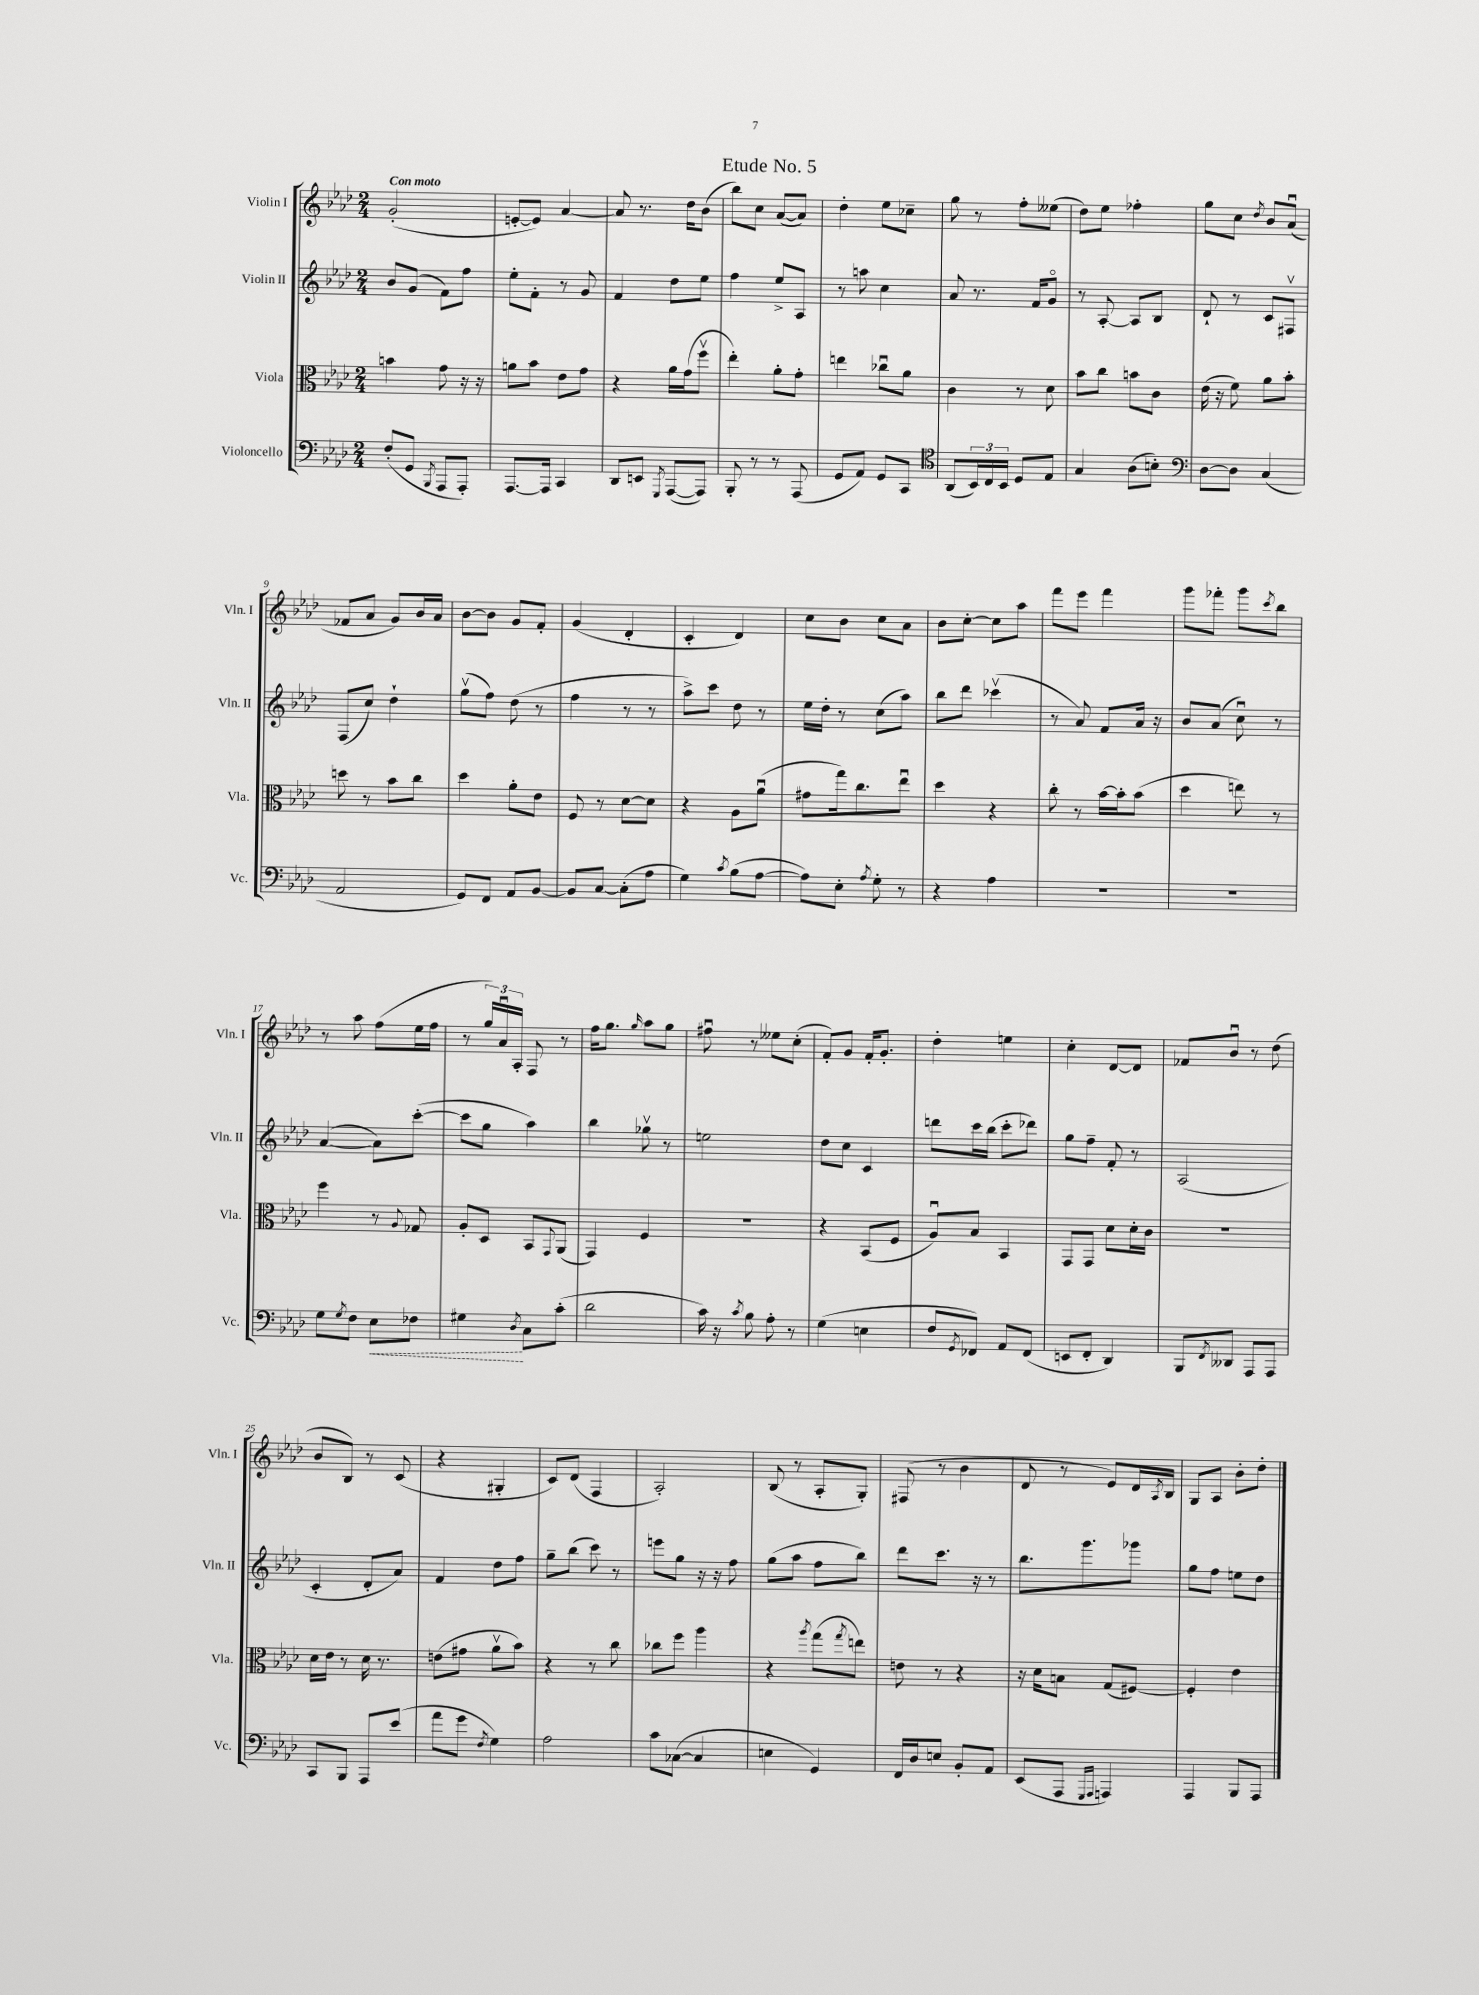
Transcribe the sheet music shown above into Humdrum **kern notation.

**kern	**kern	**kern	**kern
*staff4	*staff3	*staff2	*staff1
*clefF4	*clefC3	*clefG2	*clefG2
*k[b-e-a-d-]	*k[b-e-a-d-]	*k[b-e-a-d-]	*k[b-e-a-d-]
*M2/4	*M2/4	*M2/4	*M2/4
(8F'	4b	8b-	(2g'
8GG	.	(8g	.
8qBBB-	.	.	.
8AAA-	8g	8f)	.
8AAA-')	16r	8ff	.
.	16r	.	.
=	=	=	=
[8.AAA-	8a	8ee-'	[8e'
.	8b-	8f'	8e])
16AAA-]	.	.	.
4CC	8e-	8r	[4a-
.	8g	8g	.
=	=	=	=
8DD-	4r	4f	8a-]
8EE	.	.	8.r
8qGGG	.	.	.
([8AAA-	16a-	8dd-	.
.	(16g	.	16dd-
8AAA-])	8ffv	8ee-	(8b-
=	=	=	=
8BBB-'	4ee-')	4ff	8bb-)
8r	.	.	8cc
8r	8a-'	8ee-^	([8a-
(8AAA-	8g'	8A-	8a-])
=	=	=	=
8GG	4ee	8r	4dd-'
8AA-)	.	8aa	.
8GG	8cc-u	4cc	8ee-
8CC	8a-	.	8cc-~
=	=	=	=
*clefC4	*	*	*
(8AA-	4c	8a-	8gg
24BB-)	.	8.r	8r
24C	.	.	.
24BB-	.	.	.
8D-	8r	.	8ff'
.	.	16f	.
8E-	8d-	8go	(8ee--
=	=	=	=
4G	8b-	8r	8dd-)
.	8cc	[8A-'	8ee-
(8A-	8b	8A-]	4ff-'
8B')	8c	8B-	.
=	=	=	=
*clefF4	*	*	*
[8D-	(16e-	8d-`	8gg
.	16r	.	.
8D-]	8f)	8r	8cc
.	.	.	8qdd-
(4C	8a-	8c	8b-
.	8b-'	8F#v	(8a-u
=	=	=	=
2AA-	8dd	(8F	8f-
.	8r	8cc)	8a-
.	8b-	4dd-`	8g)
.	8cc	.	16b-
.	.	.	16a-
=	=	=	=
8GG)	4dd-	(8ggv	[8b-
8FF	.	8ff)	8b-]
8AA-	8a-'	(8dd-	8g
[8BB-	8e-	8r	8f'
=	=	=	=
8BB-]	8F	4ff	(4g
[8C	8r	.	.
(8C']	[8d-	8r	4d-'
8A-	8d-]	8r	.
=	=	=	=
4G)	4r	8aa-^)	4c'
.	.	8ccc	.
8qc	.	.	.
(8B-	8A-	8dd-	4d-)
[8A-	(8a-u	8r	.
=	=	=	=
8A-])	8g#	16ee-	8cc
.	.	16dd-'	.
8E-'	16gg)	8r	8b-
.	8.cc	.	.
8qA-	.	.	.
8G'	.	(8cc	8cc
8r	8ee-u	8aa-)	8a-
=	=	=	=
4r	4dd-	8bb-	8b-
.	.	8ddd-	[8cc'
4A-	4r	(4ccc-v	8cc]
.	.	.	8aa-
=	=	=	=
2r	8cc'	8r	8fff
.	8r	8a-)	8eee-
.	[16b-	8f	4fff
.	16b-']	.	.
.	(8b-	16a-	.
.	.	16r	.
=	=	=	=
2r	4dd-	8b-	8ggg
.	.	(8a-	8fff-'
.	8ee)	8ccu)	8ggg
.	.	.	8qccc
.	8r	8r	8bb-
=	=	=	=
8G	4ff	([4a-	8r
8qG	.	.	.
8F	.	.	8aa-
8E-	8r	8a-])	(8ff
.	8qqA-	.	.
8F-	8G-	([8ccc'	16ee-
.	.	.	16ff
=	=	=	=
4G#	8A-'	8ccc]	8r
.	8D-	8gg	24gg)
.	.	.	24a-u
.	.	.	24A-'
8qD-	.	.	.
8C	8BB-	4aa-)	8F
.	8qqGG	.	.
(8c'	(8AA-	.	8r
=	=	=	=
2d-	4GG)	4bb-	16ff
.	.	.	8.gg
.	.	.	16qqgg
.	4F	8gg-v	8aa-
.	.	8r	8gg
=	=	=	=
16c)	2r	2ee	8ff#u
16r	.	.	.
8qc	.	.	.
8B-	.	.	8r
8A-'	.	.	8ee--
8r	.	.	(8cc'
=	=	=	=
(4G	4r	8dd-	8f')
.	.	8cc	8g
4E	(8BB-	4c	16f'
.	.	.	8.g'
.	8F	.	.
=	=	=	=
8F	8A-u)	8ddd	4dd-'
8qGG	.	.	.
8FF-)	8B-	16ccc	.
.	.	(16bb-	.
8AA-	4BB-	8ccc'	4ee
(8FF-	.	8ddd-)	.
=	=	=	=
8EE	8GG	8gg	4cc'
8FF'	8GG	8ff~	.
4DD-)	8d-	8f'	[8d-
.	16d-'	8r	8d-]
.	16c	.	.
=	=	=	=
8BBB-	2r	(2A-	8f-
8qFF	.	.	.
8DD--	.	.	8b-u
8AAA-	.	.	8r
8AAA-	.	.	(8dd-
=	=	=	=
8CC	16d-	4c'	8b-
.	16e-	.	.
8BBB-	8r	.	8B-)
8AAA-	16d-	8d-'	8r
.	8.r	.	.
(8e-	.	8a-)	(8c
=	=	=	=
8a-	(8e	4f	4r
8g	8g#	.	.
8qF	.	.	.
4G)	8a-v	8dd-	4G#'
.	8b-)	8ff	.
=	=	=	=
2A-	4r	8gg~	8c)
.	.	(8bb-	(8d-
.	8r	8ccc)	4F
.	8cc	8r	.
=	=	=	=
8c	8cc-	8eee	2A-')
([8C-	8ff	8gg	.
4C-]	4aa-	16r	.
.	.	16r	.
.	.	8ff	.
=	=	=	=
4E	4r	(8gg	(8B-
.	.	8aa-	8r
.	8qaa-	.	.
4GG)	(8gg	8ff	8A-'
.	8qgg	.	.
.	8ee)	8bb-)	8G')
=	=	=	=
16FF	8e	8ddd-	(8F#
16D-	.	.	.
8E	8r	8.ccc	8r
8BB-'	4r	.	4b-
.	.	16r	.
8AA-	.	8r	.
=	=	=	=
(8EE-	16r	8.bb-	8d-
.	16d-	.	.
8AAA-	8B	.	8r
.	.	8.ggg	.
16qqGGG	.	.	.
16qqAAA-	.	.	.
4AAA)	(8G	.	8e-)
.	[8F#)	8ggg-	16d-
.	.	.	8qA-
.	.	.	16B-
=	=	=	=
4AAA-	4F#']	8gg	8G
.	.	8ff	8A-
8BBB-	4e-	8ee	8b-'
8AAA-	.	8dd-	8dd-'
==	==	==	==
*-	*-	*-	*-
